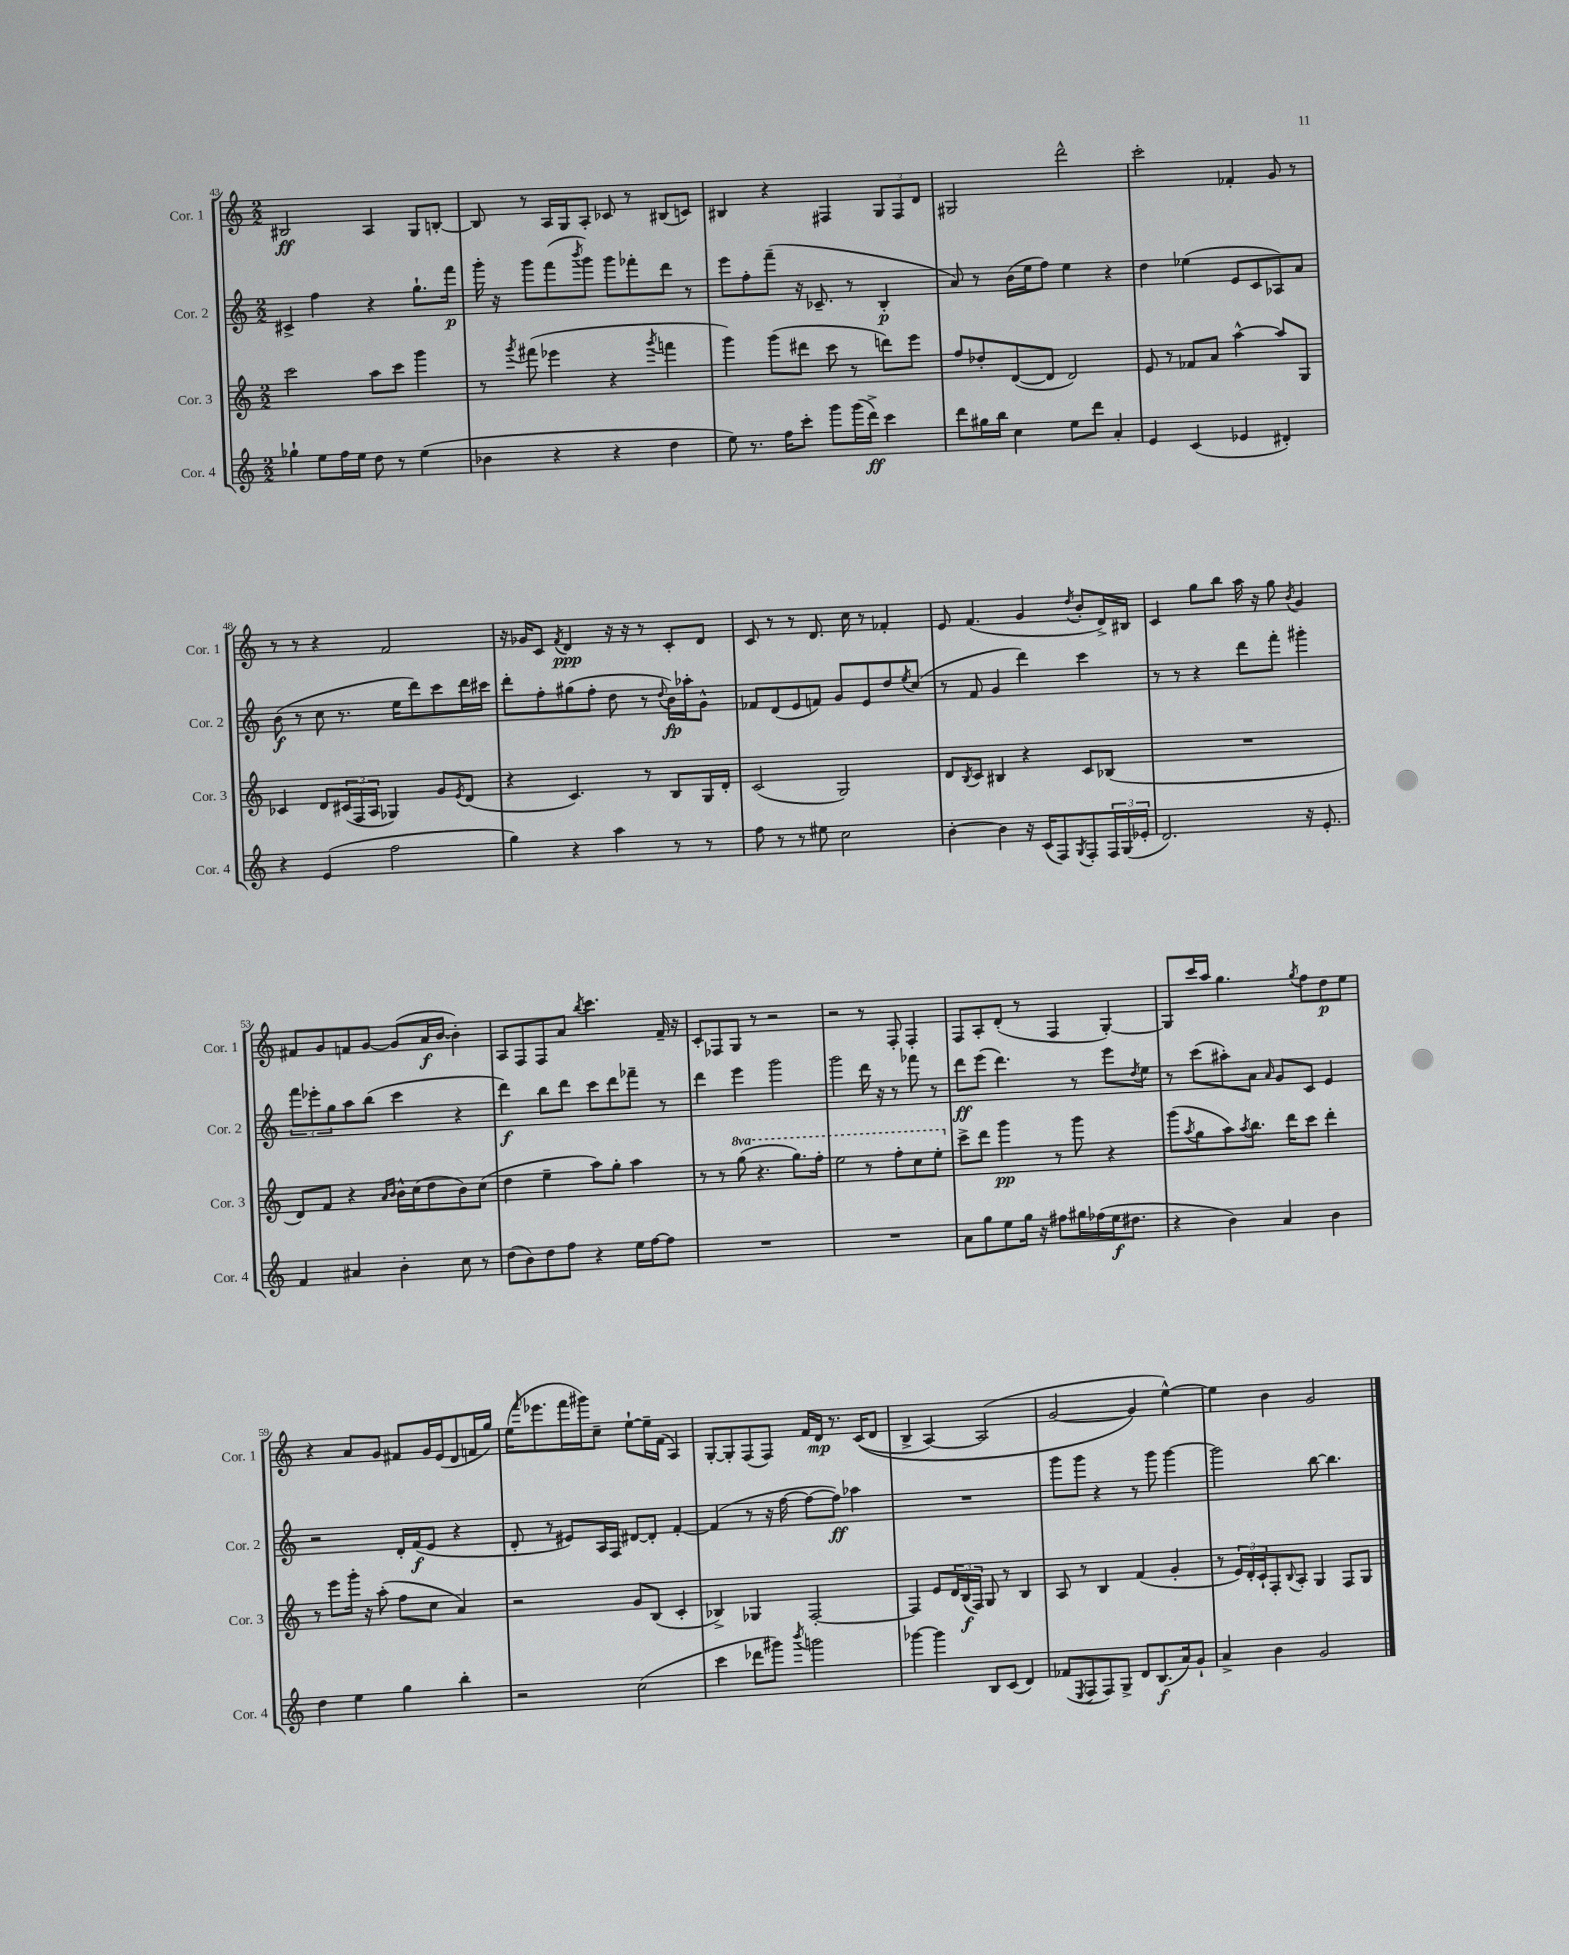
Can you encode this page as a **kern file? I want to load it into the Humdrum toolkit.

**kern	**kern	**kern	**kern
*staff4	*staff3	*staff2	*staff1
*clefG2	*clefG2	*clefG2	*clefG2
*k[]	*k[]	*k[]	*k[]
*M2/2	*M2/2	*M2/2	*M2/2
4gg-`	2ccc	4c#^	2B#
8ee	.	4ff	.
16ff	.	.	.
16ee	.	.	.
8dd	8aa	4r	4A
8r	8ccc	.	.
(4ee	4ggg	8.gg`	8G
.	.	.	[8B'
.	.	16fff	.
=	=	=	=
4b-	8r	16ggg'	8B]
.	.	16r	.
.	8qggg	.	.
.	(8fff#	8ggg	8r
4r	4eee-	(8fff	16A
.	.	.	16G
.	.	8qbbb	.
.	.	8ggg)	8A'
4r	4r	8ggg	8c-
.	.	8fff-'	8r
.	8qggg	.	.
4dd	4fff	8ddd	(8B#
.	.	8r	8c)
=	=	=	=
8ee)	4ggg)	8eee	4B#
8.r	.	8ff'	.
.	(8ggg	(8fff~	4r
16ff	.	.	.
8ccc'	8ddd#	16r	.
.	.	8.c-~	.
8ggg	8ccc	.	4F#
(16ggg	8r	8r	.
16ddd^)	.	.	.
4ccc	8ddd)	4B'	12G
.	.	.	12F#
.	8eee	.	.
.	.	.	12d
=	=	=	=
8ddd	8ff	8a)	2G#
16gg#	8dd-'	8r	.
16bb	.	.	.
4cc	([8d	(16b	.
.	.	16ee	.
.	8d]	8ff)	.
8ee	2d)	4ee	2ddd^^
8ddd	.	.	.
4a'	.	4r	.
=	=	=	=
4e	8e	4dd	2ccc'
.	8r	.	.
(4c	8f-	(4ee-	.
.	8a	.	.
4e-	[4aa^^	8e	4f-'
.	.	8c	.
4d#')	8aa]	8A-)	8g
.	8G	8a	8r
=	=	=	=
4r	4c-	(8b	8r
.	.	8r	8r
(4e	8d	8cc	4r
.	(24c#	8.r	.
.	24F	.	.
.	24A	.	.
2ff	4G-)	.	2f
.	.	16ee	.
.	.	8ddd)	.
.	8g	8ccc	.
.	8qe	.	.
.	(8d	16ddd	.
.	.	16ccc#	.
=	=	=	=
4gg)	4r	8ddd'	16r
.	.	.	16g-
.	.	8ff'	8c
.	.	.	8qf
4r	4.c)	(8gg#	4d
.	.	8ff'	.
4aa	.	8dd	16r
.	.	.	16r
.	8r	8r	8r
.	.	8qqdd	.
8r	8B	16b)	8c'
.	.	16aa-'	.
8r	16G	8g^^	8d
.	16d'	.	.
=	=	=	=
8ff	(2c	8f-	8c
8r	.	(8d	8r
8r	.	8e	8r
8ee#	.	8f)	8.d
2cc	2G)	8g	.
.	.	.	16cc
.	.	8e	8r
.	.	8dd	4f-'
.	.	8qee	.
.	.	(8cc	.
=	=	=	=
[4b'	8d	8r	8e
.	8qB	.	.
.	8c	8f	(4.f
4b]	4B#	4g	.
16r	4r	4ddd)	4g
(16c	.	.	.
8F)	.	.	.
8qG	.	.	8qdd
8F'	8c	4ccc	8b'
24F	(8B-	.	16d^)
(24G	.	.	.
.	.	.	16B#
24e-'	.	.	.
=	=	=	=
2.d)	1r	8r	4c
.	.	8r	.
.	.	4r	8gg
.	.	.	8bb
.	.	8ddd	16aa
.	.	.	16r
.	.	8fff'	8gg
.	.	.	8qb
16r	.	4ggg#'	4g
8.e'	.	.	.
=	=	=	=
4f	8d)	12fff	8f#
.	.	12eee-'	.
.	8f	.	8g
.	.	12gg	.
4a#	4r	8aa	8f
.	.	(8bb	[8g
.	16qqa	.	.
.	16qqb	.	.
4b'	16b^^	4ccc	(8g]
.	(16cc	.	.
.	8dd	.	16a
.	.	.	[16b
8cc	8b)	4r	4b'])
8r	(8cc	.	.
=	=	=	=
(8dd	4dd	4ddd)	8A
8b)	.	.	8F
8dd	4ee~	8bb	8F
8ff	.	8ddd	8a
.	.	.	8qbb
4r	8aa)	8ccc	4.ccc
.	8gg'	8ddd	.
16ee	4aa	8fff-~	.
[16ff	.	.	.
8ff]	.	8r	16f~
.	.	.	16r
=	=	=	=
1r	8r	4ddd	8c'
.	8r	.	8F-
.	(8ggg	4eee	8G
.	4.r	.	8r
.	.	2ggg	2r
.	8.ggg)	.	.
.	16fff'	.	.
=	=	=	=
1r	2eee	2ggg	2r
.	8r	16ddd	8r
.	.	16r	.
.	8fff'	8r	8F'
.	8ccc	8fff-	4F'
.	8eee'	8r	.
=	=	=	=
8a	8ccc^	8ddd	8F
8gg	8ddd	(8eee	8A'
8ee	4ggg	4.ddd)	(8d'
16gg	.	.	8r
16r	.	.	.
8ff#	8r	.	4F
16gg#	8ggg	8r	.
(16ff-	.	.	.
16ee	4r	8eee	[4G')
8.dd#	.	.	.
.	.	8qdd	.
.	.	8ee	.
=	=	=	=
4r	(8ggg	8r	8G]
.	8qaa	.	.
.	8gg	(8ccc	16ccc
.	.	.	16aa
4b)	8aa)	8aa#')	4.gg
.	8qaa	.	.
.	8.bb	8a	.
.	.	16qqa	.
4a	.	8g	.
.	16ddd	.	.
.	.	.	8qgg
.	8ccc	8c	8ff
4b	4ddd'	4e	8dd
.	.	.	8ee
=	=	=	=
4dd	8r	2r	4r
.	8eee	.	.
4ee	16ggg'	.	8a
.	16r	.	.
.	(8aa'	.	8g
4gg	8ff	16d'	8f#
.	.	(16f	.
.	8cc	8e	16g
.	.	.	(16e
4bb'	4a)	4r	8d
.	.	.	16f
.	.	.	16gg)
=	=	=	=
2r	2r	8d'	(16ee
.	.	.	16qqfff
.	.	.	8.eee-
.	.	8r	.
.	.	8e#)	16fff
.	.	.	16ggg#)
.	.	16A	8cc~
.	.	16F	.
(2cc	8g	[8d#	[8ee`
.	(8B	8d#']	16ee~]
.	.	.	(16f
.	4c'	[4f'	4A)
=	=	=	=
4ccc	4B-^)	(4f]	[8G'
.	.	.	8G']
8ddd-	4G-	8r	(8F
8ggg#)	.	16r	8F)
.	.	[16ff	.
8qbbb	.	.	.
2ggg	[2F'	8ff_	16f
.	.	.	16d
.	.	8ff])	8.r
.	.	4aa-	.
.	.	.	&((16c
.	.	.	8d
=	=	=	=
[4ggg-	4F]	1r	4B^
4ggg-]	8e	.	[4A)
.	24d	.	.
.	(24B	.	.
.	24F)	.	.
8B	8G	.	(2A]
(8c	8r	.	.
4d)	4B	.	.
=	=	=	=
(8f-	8A	8ggg	[2g
8qE	.	.	.
8F	8r	8ggg	.
8F)	4B	4r	.
8G^	.	.	.
8d	(4f	8r	4g]&)
(8.B	.	8ggg	.
.	4g'	[4ggg	[4ee^^)
16a)	.	.	.
8g`	.	.	.
=	=	=	=
4a^	8r	2ggg]	4ee]
.	24e)	.	.
.	24d'	.	.
.	24c`	.	.
4b	8F'	.	4b
.	8qqB	.	.
.	8A'	.	.
2g	4G	[8bb	2g
.	.	4.bb]	.
.	8F	.	.
.	8G	.	.
==	==	==	==
*-	*-	*-	*-
